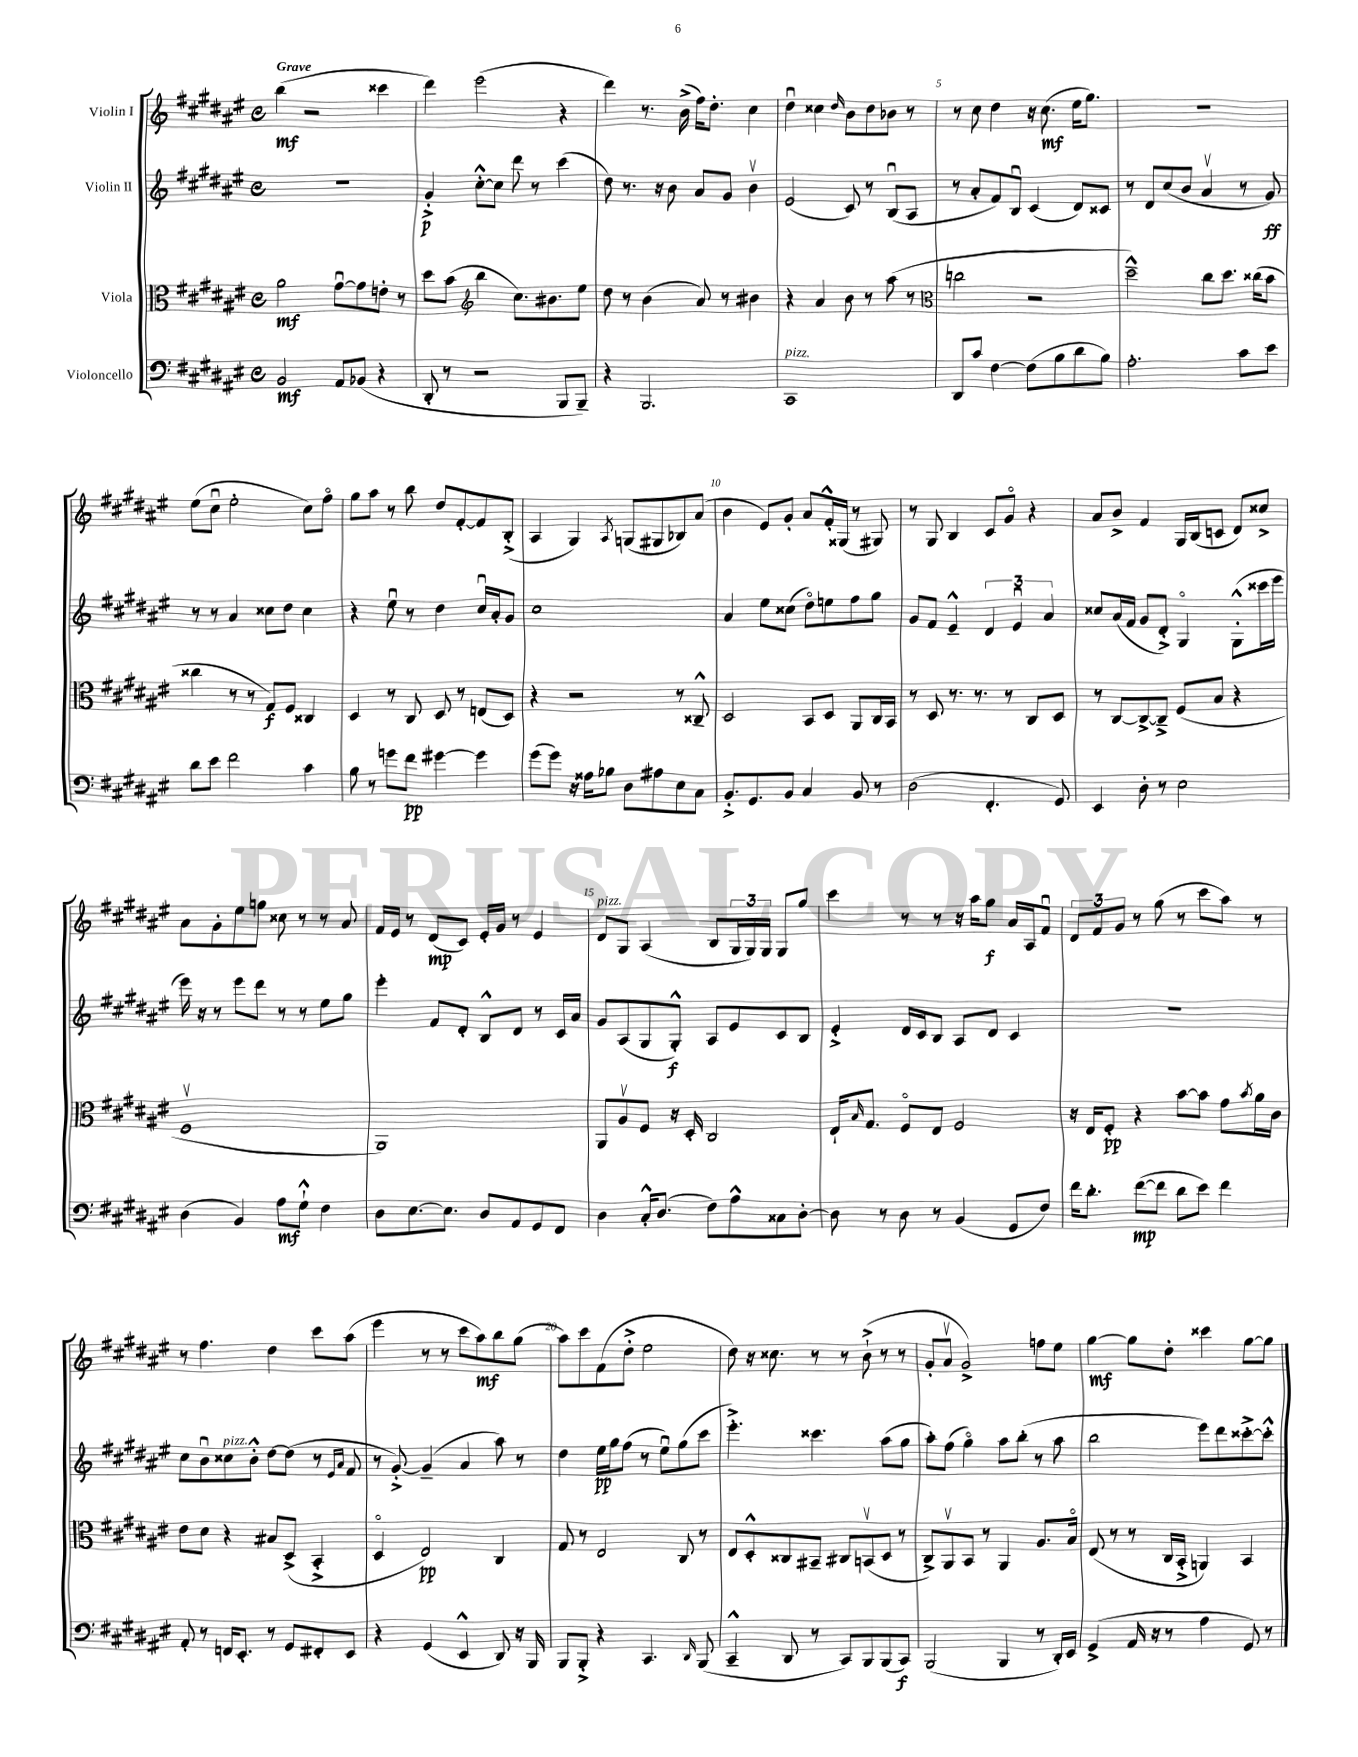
<<
\new StaffGroup <<
\new Staff = "s0" \with { instrumentName = "Violin I" } {
    \clef treble \key fis \major \defaultTimeSignature \time 4/4 \tempo "Grave"
    b''4\mf( r2 cisis'''4 |
    dis'''4) eis'''2( r4 |
    dis'''4) r8. b'16->( fis''16) dis''8.-. cis''4 |
    dis''4\downbow cisis''4 \grace { dis''16 } b'8 dis''8 bes'8 r8 |
    r8 cis''8 dis''4 r16 cis''8.\mf( eis''16 gis''8.) |
    R1 |
    eis''8( cis''8\downbow eis''2-. cis''8) fis''8\flageolet |
    gis''8 ais''8 r8 b''8 dis''8 fis'8~-. fis'8 b8-.->( |
    ais4 gis4) \acciaccatura { ais8 } g8( gis8 bes8) ais'8( |
    b'4 eis'8) gis'8-. ais'8 fis'16-.-^ gisis16( r8 gis8) |
    r8 gis8 b4 cis'8 gis'8\flageolet r4 |
    ais'8 b'8-> fis'4 gis16 b16( c'8 dis'8) cisis''8-> |
    ais'8 gis'8-. eis''8 g''8 cisis''8 r8 r8 ais'8 |
    fis'16 eis'16 r8 dis'8\mp( cis'8) eis'16-. gis'16 r8 eis'4 |
    dis'8^\markup { \italic "pizz." } gis8 ais4( b8 \tuplet 3/2 { gis16 gis16) gis16 } gis8 gis''8 |
    cis'''4 r8 r8 r16 ais''16 gis''8\f ais'16 ais16 fis'8\downbow |
    \tuplet 3/2 { dis'8 fis'8 gis'8 } r8 gis''8( r8 cis'''8 ais''8) r8 |
    r8 fis''4. dis''4 cis'''8 ais''8( |
    eis'''4 r8 r8 cis'''8 ais''8\mf) b''8 gis''8( |
    ais''8) cis'''8 fis'8( dis''8-.-> eis''2 |
    dis''8) r16 cisis''8. r8 r8 b'8-!->( r8 r8 |
    gis'8-. ais'8\upbow gis'2->) f''8 eis''8 |
    gis''4~\mf gis''8 dis''8-. cisis'''4 gis''8~ gis''8 \bar "|." |
}
\new Staff = "s1" \with { instrumentName = "Violin II" } {
    \clef treble \key fis \major \defaultTimeSignature \time 4/4
    R1 |
    gis'4-.->\p cis''8~-.-^ cis''8 dis'''8 r8 cis'''4( |
    dis''8) r8. r16 b'8 ais'8 gis'8 b'4\upbow |
    eis'2( cis'8) r8 b8\downbow( ais8 |
    r8 ais'8-. fis'8) b8\downbow cis'4( dis'8) cisis'8 |
    r8 dis'8 cis''8( b'8 ais'4\upbow r8 gis'8\ff) |
    r8 r8 ais'4 cisis''8 dis''8 cisis''4 |
    r4 eis''8\downbow r8 dis''4 cis''16\downbow ais'16-. gis'8 |
    cis''1 |
    ais'4 eis''8 cisis''8( dis''8\flageolet) e''8 fis''8 gis''8 |
    gis'8 fis'8 eis'4---^ \tuplet 3/2 { dis'4 eis'4\downbow ais'4 } |
    cisis''8 ais'16( fis'16 gis'8 dis'8-.->) gis4\flageolet gis8-.-^( cisis'''16 eis'''16 |
    eis'''16) r16 r8 eis'''8 dis'''8 r8 r8 eis''8 gis''8 |
    eis'''4-. fis'8 dis'8-. b8-^ dis'8 r8 cis'16 ais'16 |
    gis'8 ais8( gis8 gis8-.-^\f) ais8 eis'8 cis'8 b8 |
    eis'4-.-> dis'16 cis'16 b8 ais8 dis'8 cis'4 |
    R1 |
    cis''8 b'8\downbow cisis''8^\markup { \italic "pizz." } b'8-.-^ dis''8~ dis''8( r8 \grace { eis'16 ais'16 } fis'8 |
    r8 gis'8~-.->) gis'4--( ais'4 ais''8) r8 |
    dis''4 eis''16\pp gis''16 fis''8( r8 eis''8\downbow) gis''8( cis'''8 |
    eis'''4.-.->) cisis'''4. ais''8( gis''8 |
    ais''8-.) fis''8( gis''4\flageolet) ais''8 b''8-.( r8 ais''8 |
    b''2 eis'''8) dis'''8 cisis'''8~-.-> cisis'''8-.-^ \bar "|." |
}
\new Staff = "s2" \with { instrumentName = "Viola" } {
    \clef alto \key fis \major \defaultTimeSignature \time 4/4
    ais'2\mf gis'8~\downbow gis'8 e'8-. r8 |
    dis''8 b'8( \clef treble b''4 cis''8.) bis'8. eis''8 |
    dis''8 r8 b'4( ais'8) r8 bis'4 |
    r4 ais'4 b'8 r8 ais''8( r8 |
    \clef alto c''2 r2 |
    dis''2---^) cis''8 dis''8. cisis''16( b'8 |
    cisis''4 r8 r8 gis8\f) fis8 cisis4 |
    dis4 r8 cis8 dis8 r8 e8( dis8) |
    r4 r2 r8 cisis8---^ |
    dis2 b,8 dis8 ais,8 cis16 b,16 |
    r8 dis8 r8. r8. r8 cis8 dis8 |
    r8 cis8~ cis8~-> cis8---> fis8( b8 r4 |
    fis1\upbow |
    ais,1) |
    ais,8 ais8\upbow fis8 r16 dis16-. cis2 |
    eis16-! \grace { b16 } gis8. fis8\flageolet eis8 fis2 |
    r16 eis16 fis8-.\pp r4 b'8~ b'8 gis'8 \acciaccatura { b'8 } ais'16 cis'16 |
    eis'8 dis'8 r4 bis8 dis8->( b,4-.-> |
    dis4\flageolet eis2\pp) cis4 |
    gis8 r8 eis2 cis8 r8 |
    eis8 dis8-.-^ cisis8 bis,8-- cis8 b,8\upbow( dis8 r8 |
    cis8->) ais,8\upbow b,8 r8 ais,4 ais8. b16\flageolet |
    eis8( r8 r8 cis16 b,16-.-> a,4) b,4 \bar "|." |
}
\new Staff = "s3" \with { instrumentName = "Violoncello" } {
    \clef bass \key fis \major \defaultTimeSignature \time 4/4
    b,2\mf ais,8 bes,8( r4 |
    dis,8-. r8 r2 b,,8 b,,8--) |
    r4 b,,2. |
    cis,1^\markup { \italic "pizz." } |
    dis,8 cis'8 fis4~ fis8( b8 dis'8 b8) |
    ais2.-. cis'8 eis'8 |
    dis'8 eis'8 fis'2 cis'4 |
    b8 r8 g'8 fis'8\pp gis'4~ gis'4 |
    gis'8( gis'8) r16 aisis16 bes8 dis8 ais8 eis8 cis8 |
    b,8.-.-> gis,8. b,8 cis4 b,8 r8 |
    dis2( fis,4.-. gis,8) |
    eis,4 dis8-. r8 eis2 |
    dis4( b,4) ais8\mf gis8-!-^ fis4 |
    dis8 eis8.~ eis8. dis8 ais,8 gis,8 fis,8 |
    dis4 cis16-.-^ dis8.( fis8) ais8-^ cisis8 dis8~-. |
    dis8 r8 dis8 r8 b,4( gis,8 fis8) |
    fis'16 dis'8.-. fis'8~\mp( fis'8 dis'8 eis'8) fis'4 |
    ais,8-. r8 f,16 eis,8.-. r8 gis,8 fis,8-. eis,8 |
    r4 gis,4( eis,4-^ dis,8) r16 b,,16 |
    b,,8 b,,8-.-> r4 cis,4. \grace { dis,16 } b,,8( |
    cis,4---^ dis,8 r8 cis,8) b,,8 b,,8( cis,8\f) |
    b,,2( b,,4 r8 dis,16-.) eis,16 |
    gis,4->( ais,16 r16 r8 ais4 gis,8) r8 \bar "|." |
}
>>
>>
\layout { \context { \Score \override BarNumber.break-visibility = ##(#f #t #t) barNumberVisibility = #(every-nth-bar-number-visible 5) } }
